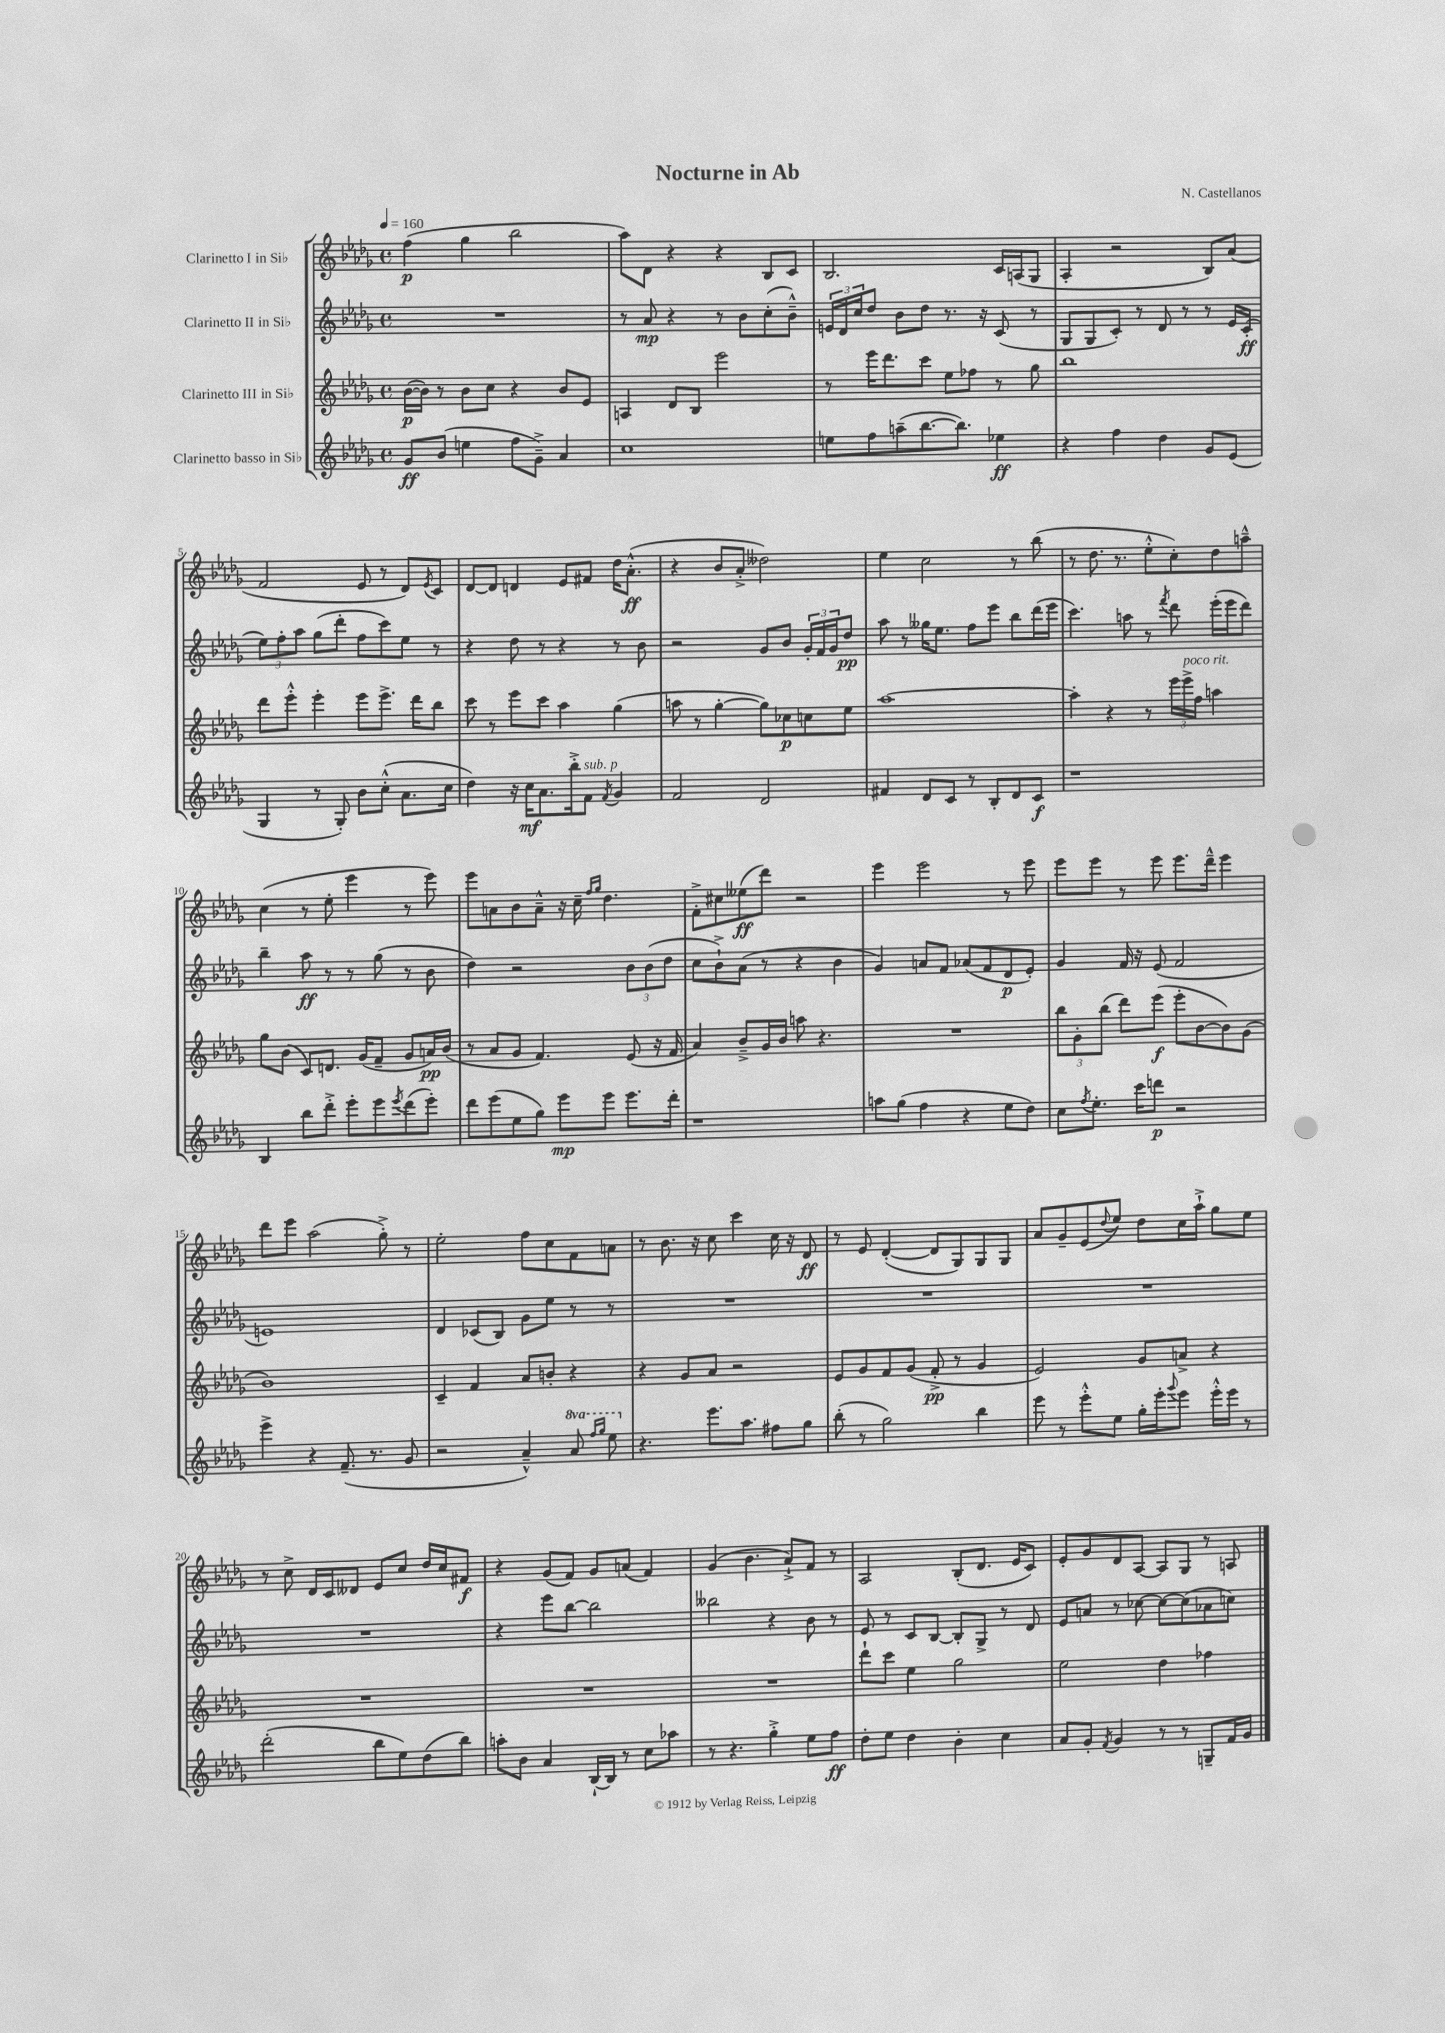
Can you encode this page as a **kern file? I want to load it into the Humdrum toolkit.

**kern	**kern	**kern	**kern
*staff4	*staff3	*staff2	*staff1
*clefG2	*clefG2	*clefG2	*clefG2
*k[b-e-a-d-g-]	*k[b-e-a-d-g-]	*k[b-e-a-d-g-]	*k[b-e-a-d-g-]
*M4/4	*M4/4	*M4/4	*M4/4
*met(c)	*met(c)	*met(c)	*met(c)
*MM160	*MM160	*MM160	*MM160
8g-	([16b-	1r	(4ff
.	16b-])	.	.
(8b-	8r	.	.
4ee	8b-	.	4gg-
.	8cc	.	.
8ff	4r	.	2bb-
8g-~^)	.	.	.
4a-	8b-	.	.
.	8e-	.	.
=	=	=	=
1cc	4A	8r	8aa-)
.	.	8a-	8d-
.	8d-	4r	4r
.	8B-	.	.
.	2eee-	8r	4r
.	.	8b-	.
.	.	(8cc'	8B-
.	.	8b-~^^)	8c
=	=	=	=
8ee	8r	24e	2.B-
.	.	24d-	.
.	.	24cc	.
8ff	16eee-	8dd-	.
.	8.ddd-	.	.
(8aa~	.	8b-	.
[8.bb-	8ccc	8dd-	.
.	8ee-	8.r	.
8.bb-])	.	.	.
.	8ff-	.	.
.	.	16r	.
4ee-	8r	(8c	16c
.	.	.	(16A
.	8gg-	8r	8G-
=	=	=	=
4r	1bb-	8G-	4A-'
.	.	8G-	.
4ff	.	8c')	2r
.	.	8r	.
4dd-	.	8d-	.
.	.	8r	.
8g-	.	8r	8B-)
(8e-	.	16e-	(8a-
.	.	(16c'	.
=	=	=	=
4G-	8ddd-	12ee-)	2f
.	.	12ff'	.
.	8eee-'^^	.	.
.	.	12aa-	.
8r	4eee-'	(8gg-	.
8G-')	.	8ddd-'	.
8b-	8eee-	8ff	8e-
(8cc'^^	8.eee-^	8ccc)	8r
8.a-	.	8ee-	8d-)
.	16ddd-	.	.
.	.	.	8qe-
.	8bb-	8r	8c
16cc	.	.	.
=	=	=	=
4dd-)	8ccc	4r	[8d-
.	8r	.	8d-]
16r	8eee-	8dd-	4d
16cc	.	.	.
8.a-	8ccc	8r	.
.	4aa-	4r	8e-
16bb-'^	.	.	.
8f	.	.	8f#
8qf	.	.	.
4g-	(4gg-	8r	16dd-
.	.	.	(8.a-'^^
.	.	8b-	.
=	=	=	=
2f	8aa	2r	4r
.	8r	.	.
.	[4gg-'	.	8b-
.	.	.	8a-'^
2d-	8gg-])	8g-	2dd--)
.	8cc-	8b-	.
.	8cc	24g-'	.
.	.	24f	.
.	.	24g-	.
.	8ee-	8dd-	.
=	=	=	=
4f#	[1aa-	8aa-	4ee-
.	.	8r	.
8d-	.	16gg--	2cc
.	.	8.ee-	.
8c	.	.	.
8r	.	8ff	.
8B-'	.	8eee-	.
8d-	.	8bb-	8r
8c	.	(16ddd-	(8bb-
.	.	16eee-	.
=	=	=	=
1r	4aa-']	4.ccc)	8r
.	.	.	8.dd-
.	4r	.	.
.	.	.	8.r
.	.	8aa	.
.	8r	8r	8ee-'^^
.	.	8qfff	.
.	24eee-	8ddd-	8cc')
.	24eee-^	.	.
.	24ff	.	.
.	4aa	(16eee-'	8dd-
.	.	16eee-	.
.	.	8ddd-)	8aa~^^
=	=	=	=
4B-	8gg-	4bb-~	(4cc
.	(8b-	.	.
8bb-	8c)	8aa-	8r
8ddd-'^	8.d	8r	8ee-'
8eee-'	.	8r	4eee-
.	(16g-	.	.
8eee-	8f~	(8gg-	.
8qeee-	.	.	.
(8ddd-	8g-	8r	8r
8eee-')	16a)	8b-	8eee-)
.	(16b-	.	.
=	=	=	=
8ddd-	8r	4dd-)	8eee-
(8eee-	8a-	.	8a
8ee-	8g-	2r	8b-
8gg-)	4.f)	.	8a~^^
8eee-	.	.	16r
.	.	.	16cc~
.	.	.	16qqff
.	.	.	16qqgg-
8eee-	.	.	4.dd-
8.eee-	(8e-	12b-	.
.	.	(12b-	.
.	16r	.	.
.	.	12dd-	.
16ddd-'	16f	.	.
=	=	=	=
1r	4a-)	8cc	8f'^
.	.	8b-`^)	8cc#
.	8b-~^	(8a-	(8ee--
.	16g-	8r	8ddd-)
.	16b-	.	.
.	8aa	4r	2r
.	4.r	.	.
.	.	4b-	.
=	=	=	=
8aa	1r	4g-)	4eee-
(8gg-	.	.	.
4ff	.	8a	2eee-
.	.	8f	.
4r	.	(8a-	.
.	.	8f	.
8ee-	.	8d-	8r
8dd-)	.	8e-')	8eee-
=	=	=	=
8cc	12bb-	4g-	8eee-
.	12g-'	.	.
8qff	.	.	.
8.ee-'	.	.	8eee-
.	(12bb-	.	.
.	8ddd-)	16f	8r
16ccc	.	16r	.
8ddd	(8eee-	(8e-	8eee-
2r	8eee-'	2f	8.eee-
.	[8b-	.	.
.	.	.	16ddd-~^^
.	8b-])	.	4eee-
.	(8g-	.	.
=	=	=	=
4eee-^	1b-)	1e)	8ddd-
.	.	.	8eee-
4r	.	.	(2aa-
(8.f~	.	.	.
8.r	.	.	.
.	.	.	8gg-'^)
8g-	.	.	8r
=	=	=	=
2r	4c~	4d-	2ee-'
.	4f	(8c-	.
.	.	8B-)	.
4a-~^^)	8a-	8g-	8ff
.	8b'	8ee-	8cc
8aa-	4r	8r	8f
16qqfff	.	.	.
16qqggg-	.	.	.
8eee-	.	8r	8a
=	=	=	=
4.r	4r	1r	8r
.	.	.	8.b-
.	8g-	.	.
.	.	.	16r
8.eee-	8a-	.	8cc
.	2r	.	4ccc
8.aa-	.	.	.
8ff#	.	.	16cc
.	.	.	16r
8gg-	.	.	8d-
=	=	=	=
(8bb-'	8e-	1r	8r
8r	8g-	.	8e-
2gg-)	8f	.	([4d-'
.	(8g-	.	.
.	8f'^	.	8d-]
.	8r	.	8G-)
4bb-	4g-	.	8G-
.	.	.	8G-
=	=	=	=
8eee-	2e-)	1r	8a-
8r	.	.	8g-~
8eee-'^^	.	.	(8e-
.	.	.	8qqdd-
8ee-	.	.	8ee-)
16gg-'	8g-	.	8dd-
16eee-'	.	.	.
8qqggg-	.	.	.
8eee-	8a^	.	16cc
.	.	.	16aa-`^
16eee-'^^	4r	.	8gg-
16eee-	.	.	.
8r	.	.	8ee-
=	=	=	=
(2ddd-'	1r	1r	8r
.	.	.	8cc^
.	.	.	16d-
.	.	.	16c
.	.	.	8d--
8bb-	.	.	8e-
8ee-)	.	.	8cc
(8dd-	.	.	16dd-
.	.	.	16cc
8bb-)	.	.	8f#
=	=	=	=
8aa'	1r	4r	4r
8b-	.	.	.
4a-	.	8eee-	(8g-
.	.	[8bb-	8f)
[16B-`	.	2bb-]	8g-
16B-]	.	.	.
8r	.	.	(8a
8cc	.	.	4f)
8aa-	.	.	.
=	=	=	=
8r	1r	2bb--	(4g-
4.r	.	.	.
.	.	.	4.b-
4gg-'^	.	4r	.
.	.	.	8a-`^)
8ee-	.	8b-	8f
8ff	.	8r	8r
=	=	=	=
8dd-'	8ddd-`	8e-	2A-
8ee-	8ccc	8r	.
4dd-	4ee-	8c	.
.	.	[8B-	.
4b-'	2gg-	8B-']	(8B-'
.	.	8G-^	8.d-
4cc	.	8r	.
.	.	.	16e-
.	.	8d-	8c)
=	=	=	=
8a-	2ee-	8e-	8e-'
8g-'	.	8a	8g-
8qf	.	.	.
4g-	.	8r	8d-
.	.	[8cc-	[8A-
8r	4dd-	8cc-_	8A-]
8r	.	(8cc-]	8G-
8G~	4ff-	8a-	8r
16f	.	8cc)	8A
16g-	.	.	.
==	==	==	==
*-	*-	*-	*-
